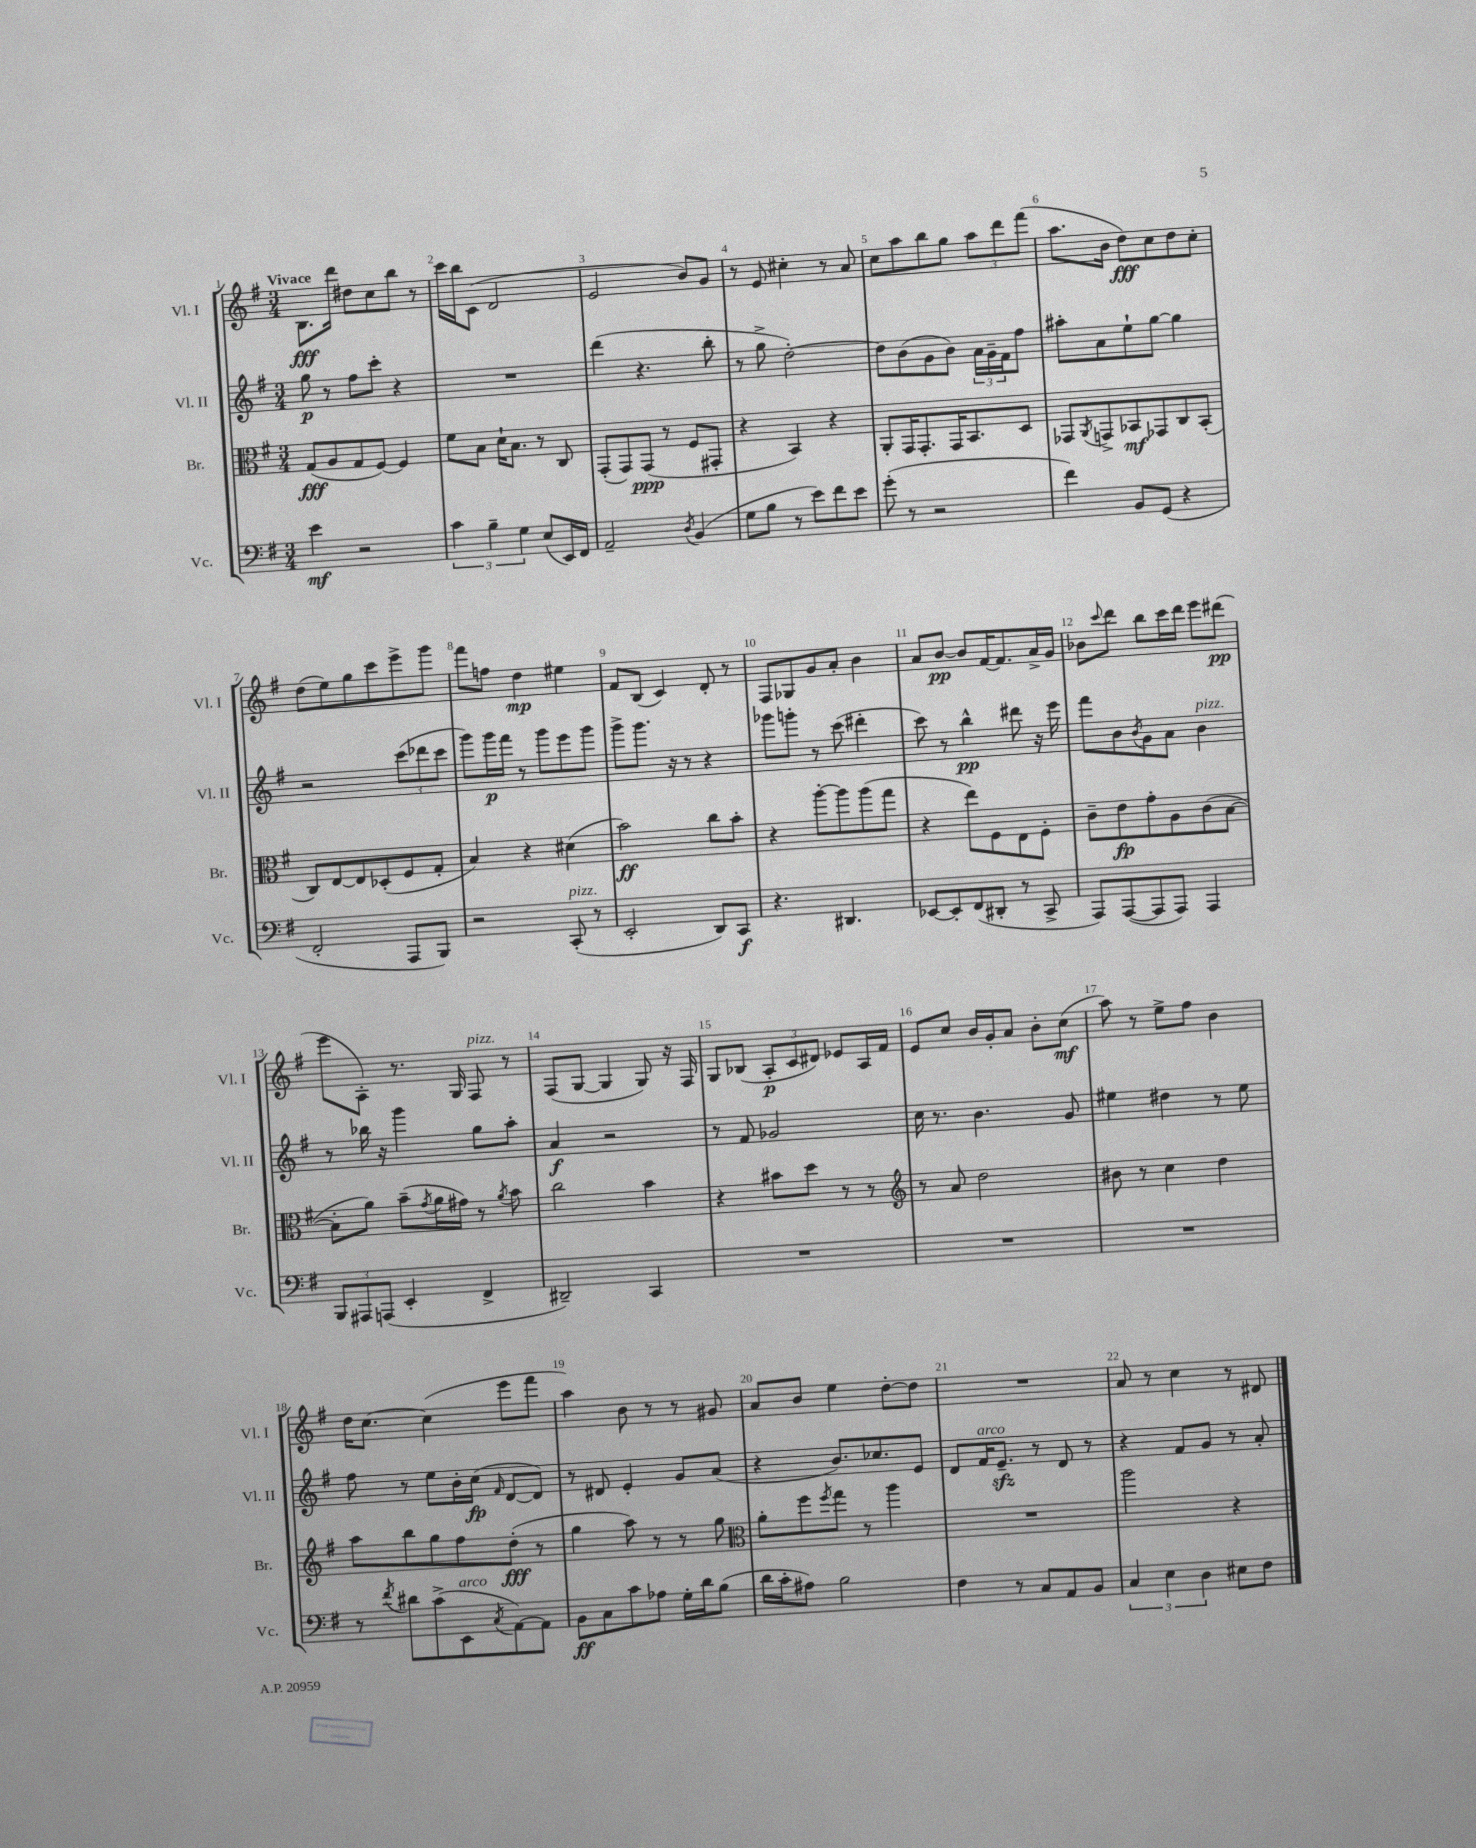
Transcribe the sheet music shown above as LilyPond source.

<<
\new StaffGroup <<
\new Staff = "s0" \with { instrumentName = "Vl. I" shortInstrumentName = "Vl. I" } {
    \clef treble \key g \major \numericTimeSignature \time 3/4 \tempo "Vivace"
    b8.\fff d'''16 dis''8 c''8 b''8 r8 |
    c'''16 b''16 c'8( d'2 |
    e'2 b'8) g'8 |
    r8 e'8 cis''4-. r8 a'8 |
    c''8 a''8 b''8 g''8 \tuplet 3/2 { a''8 d'''8 fis'''8( } |
    a''8. b'16 d''8\fff) c''8 d''8 c''8-. |
    d''8( e''8) g''8 c'''8 e'''8-> g'''8 |
    fis'''8 f''8 d''4\mp eis''4 |
    fis'8 b8( c'4) d'8-. r8 |
    fis8 ges8 g'8 a'8-. b'4 |
    a'8 b'8~\pp b'8 fis'16~ fis'8. a'16-> g'16 |
    bes'8 \appoggiatura { c'''8 } d'''8 b''8 c'''16 d'''16 e'''8 dis'''8\pp( |
    e'''8 a8-.) r8. g16 fis8^\markup { \italic "pizz." } r8 |
    fis8( g8~ g4 g8) r16 fis16 |
    g8 bes8( \tuplet 3/2 { a8-.\p c'8 dis'8) } ees'8 a16 fis'16 |
    e'8 c''8 b'16 g'16-. a'8 b'8-. c''8\mf( |
    a''8) r8 e''8-> fis''8 b'4 |
    d''16 c''8.~ c''4( e'''8 fis'''8 |
    a''4) b'8 r8 r8 gis'8 |
    a'8 b'8 e''4 d''8~-. d''8 |
    R2. |
    a'8 r8 c''4 r8 dis'8 \bar "|." |
}
\new Staff = "s1" \with { instrumentName = "Vl. II" shortInstrumentName = "Vl. II" } {
    \clef treble \key g \major \numericTimeSignature \time 3/4
    g''8\p r8 fis''8 c'''8-. r4 |
    R2. |
    d'''4( r4. b''8-. |
    r8 g''8-> d''2~-.) |
    d''8 b'8( g'8 b'8) \tuplet 3/2 { a'16 g'16-- fis'16 } fis''8 |
    ais''8-. a'8 e''8-! g''8~ g''4 |
    r2 \tuplet 3/2 { c'''8( des'''8 c'''8 } |
    g'''8) g'''16\p fis'''16 r8 g'''8 e'''8 g'''8 |
    g'''8-> g'''8. r16 r8 r4 |
    ges'''8 g'''8-. r8 c'''8( dis'''4-. |
    c'''8) r8 b''4-^\pp dis'''8 r16 e'''16 |
    fis'''8 b'8 \acciaccatura { b'8 } g'8 a'8 b'4^\markup { \italic "pizz." } |
    r8 bes''16 r16 g'''4 g''8 a''8-. |
    a'4\f r2 |
    r8 fis'8 ges'2 |
    c''16 r8. b'4. g'8 |
    eis''4 dis''4 r8 eis''8 |
    fis''8 r8 e''8 b'16-. c''16\fp( \grace { fis'16 } d'8~ d'8) |
    r8 dis'8 e'4-. g'8 a'8( |
    r4 b'8.) ces''8. e'8 |
    d'8 fis'16^\markup { \italic "arco" } e'8.--\sfz r8 d'8 r8 |
    r4 fis'8 g'8 r8 a'8-. \bar "|." |
}
\new Staff = "s2" \with { instrumentName = "Br." shortInstrumentName = "Br." } {
    \clef alto \key g \major \numericTimeSignature \time 3/4
    g8\fff( a8 g8 fis8~) fis4 |
    fis'8 b8 d'16-! b8. r8 c8 |
    g,8-.( g,8) g,8\ppp( r8 fis8 gis,8-. |
    r4 b,4) r4 |
    a,8-. g,16 g,8.-. g,16 b,8. d8 |
    ges,8 \acciaccatura { a,8 } g,8-> bes,8\mf ges,8 c8 bes,8-.( |
    c8) e8~ e8 des8-.( fis8 g8-. |
    b4) r4 dis'4( |
    b'2\ff) c''8 b'8-. |
    r4 a''8~-. a''8 a''8( g''8 |
    r4 e''8) fis8 e8 fis8-. |
    c'8-- e'8\fp g'8-. a8 c'8( b8~ |
    b8-. a'8) b'8--( \acciaccatura { g'8 } a'16 gis'16) r8 \acciaccatura { a'8 } b'8 |
    c''2 b'4 |
    r4 bis'8 d''8 r8 r8 |
    \clef treble r8 a'8 d''2 |
    bis'8 r8 c''4 d''4 |
    a''8 b''8 g''8 fis''8 d''8-.\fff( r8 |
    g''4 a''8) r8 r8 g''8 |
    \clef alto a'8-. fis''8 \acciaccatura { fis''8 } g''8 r8 a''4 |
    R2. |
    a''2 r4 \bar "|." |
}
\new Staff = "s3" \with { instrumentName = "Vc." shortInstrumentName = "Vc." } {
    \clef bass \key g \major \numericTimeSignature \time 3/4
    e'4\mf r2 |
    \tuplet 3/2 { c'4 b4-- g4 } e8( e,16) fis,16 |
    a,2-- \acciaccatura { d8 } b,4( |
    g8 b8 r8 e'8) fis'8 e'8 |
    g'8-.( r8 r2 |
    fis'4) b,8 g,8( r4 |
    fis,2-. a,,8 b,,8) |
    r2 c,8-.^\markup { \italic "pizz." }( r8 |
    e,2-. d,8) c,8\f |
    r4. dis,4. |
    ees,8~ ees,8-. fis,8( dis,8-. r8 c,8-> |
    a,,8) a,,8~( a,,8 a,,8) a,,4 |
    \tuplet 3/2 { b,,8 ais,,8 a,,8( } e,4-. fis,4-> |
    dis,2--) c,4 |
    R2. |
    R2. |
    R2. |
    r8 \acciaccatura { fis'8 } dis'8 c'8->( e,8^\markup { \italic "arco" } \acciaccatura { c8 } a,8~) a,8 |
    b,8\ff c8 c'8 aes8 g16-. d'16 b8( |
    d'16 c'16-. ais8) b2 |
    fis4 r8 c8 a,8 b,8 |
    \tuplet 3/2 { c4 e4 d4 } eis8 fis8 \bar "|." |
}
>>
>>
\layout { \context { \Score \override BarNumber.break-visibility = ##(#f #t #t) barNumberVisibility = #all-bar-numbers-visible } }
